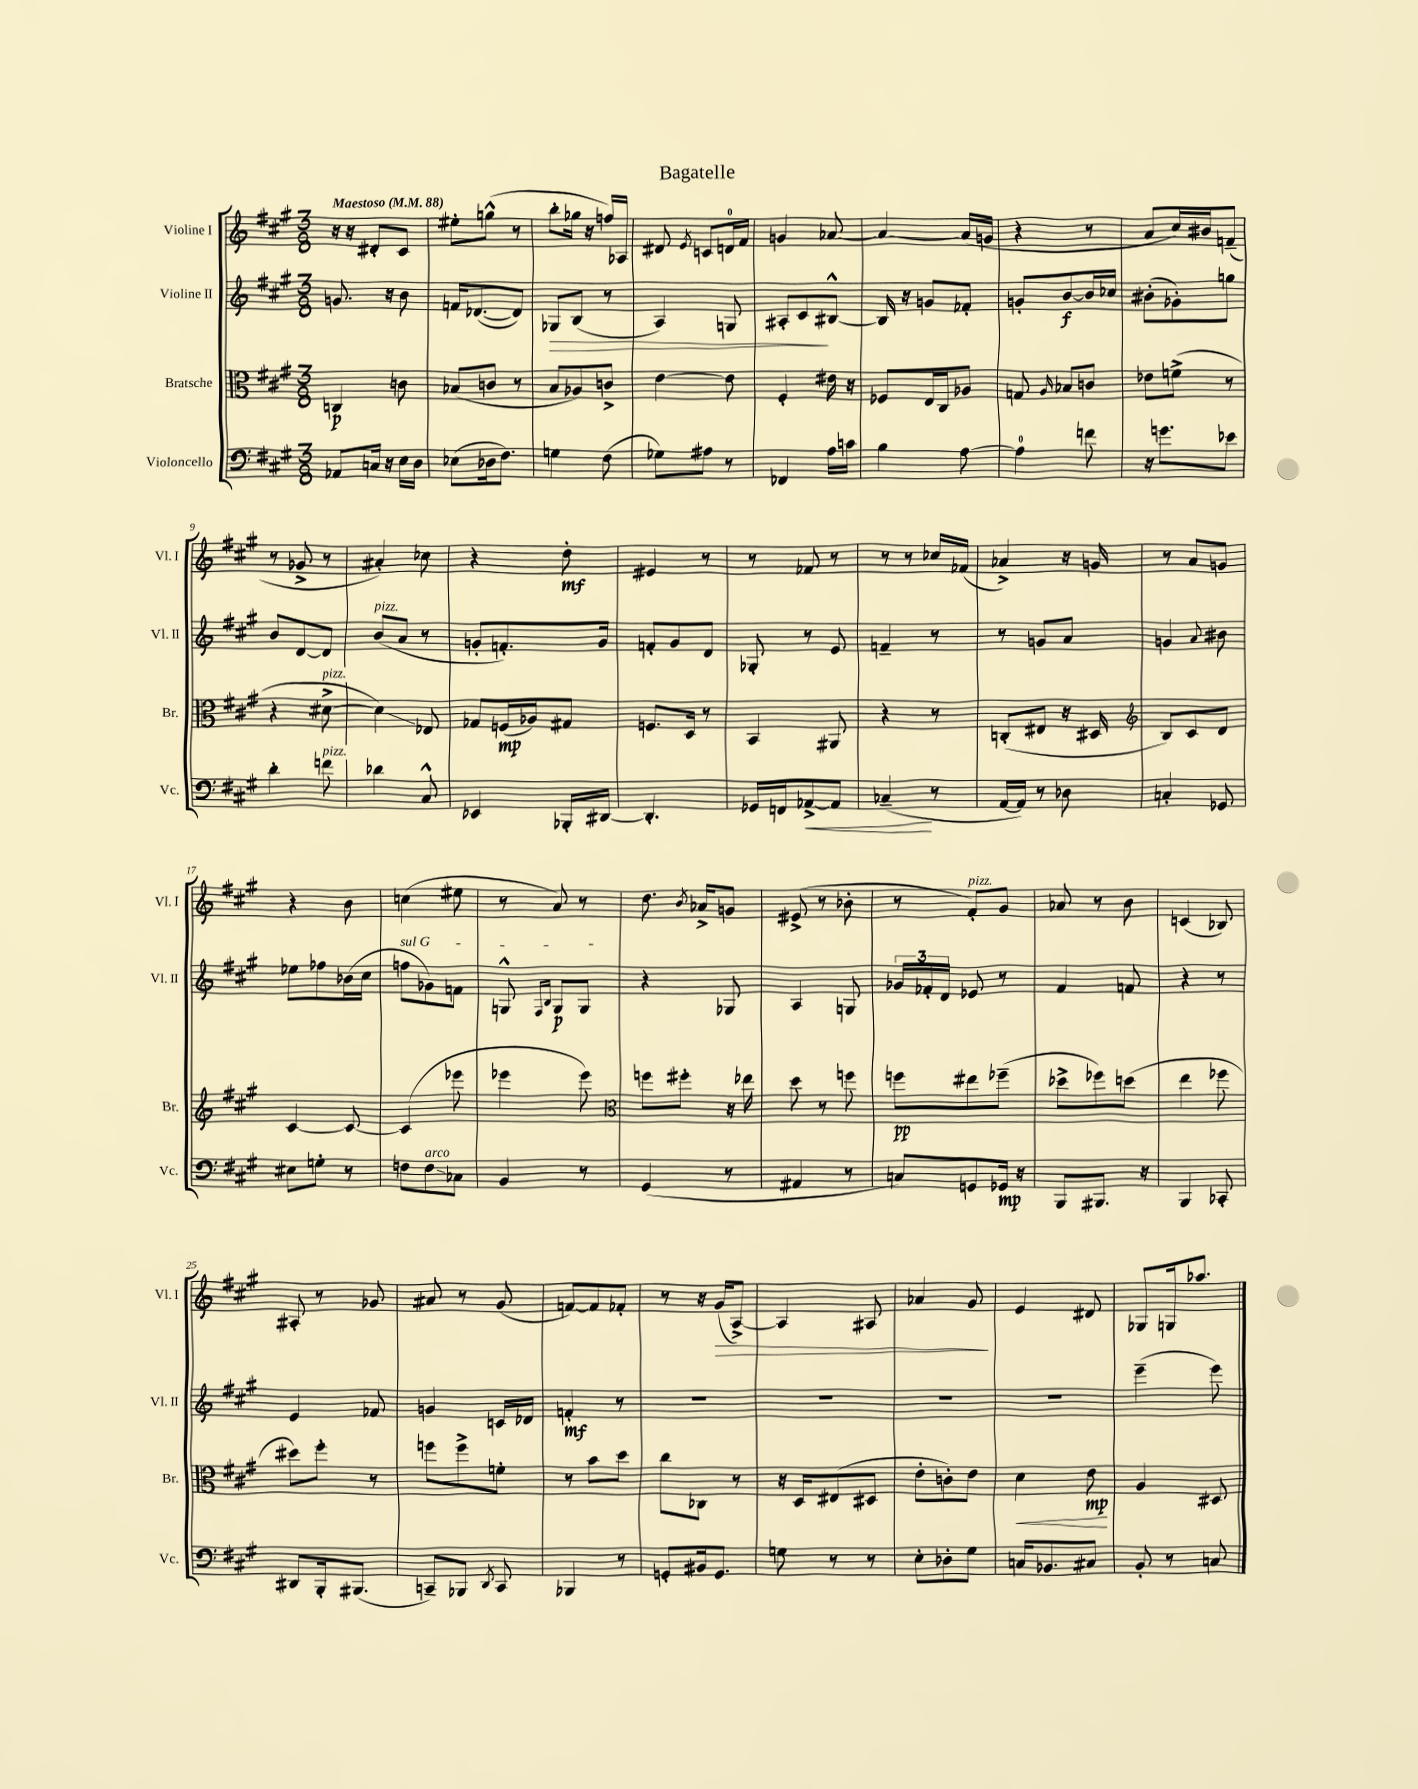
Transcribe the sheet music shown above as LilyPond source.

\header { title = "Bagatelle" }
<<
\new StaffGroup <<
\new Staff = "s0" \with { instrumentName = "Violine I" shortInstrumentName = "Vl. I" } {
    \clef treble \key a \major \numericTimeSignature \time 3/8 \tempo "Maestoso" 4 = 88
    \autoBeamOff r16 r16 dis'8[-. cis'8] |
    eis''8[-. g''8]-^( r8 |
    b''8[-. ges''16] r16 f''16[) aes16] |
    dis'8 \acciaccatura { e'8 } c'8[ d'16-0 fis'16] |
    g'4 aes'8~ |
    aes'4~ aes'16[( g'16] |
    r4 r8 |
    a'8[ cis''16) bis'16 f'8]--( |
    r8 ges'8-> r8 |
    ais'4-.) ces''8 |
    r4 d''8-.\mf |
    eis'4 r8 |
    r8 fes'8 r8 |
    r8 r8 ces''16[ fes'16]( |
    aes'4->) r16 g'16 |
    r8 a'8[ g'8] |
    r4 b'8 |
    c''4( eis''8 |
    r8 a'8) r8 |
    d''8. \acciaccatura { b'8 } aes'16[-> g'8] |
    eis'8->( r8 bes'8-. |
    r8 fis'8[-.^\markup { \italic "pizz." }) gis'8] |
    aes'8 r8 b'8 |
    c'4( bes8) |
    ais8-. r8 ges'8 |
    ais'8 r8 gis'8( |
    f'8[~) f'8 fes'8]-. |
    r8 r16 gis'16[\>( a8]~->) |
    a4 ais8 |
    aes'4 gis'8\! |
    e'4 dis'8 |
    ges8[ g16 aes''8.] \bar "|." |
}
\new Staff = "s1" \with { instrumentName = "Violine II" shortInstrumentName = "Vl. II" } {
    \clef treble \key a \major \numericTimeSignature \time 3/8
    \autoBeamOff g'8. r16 b'8 |
    f'16[ des'8.~( des'8]) |
    ges8[\> b8]( r8 |
    a4) g8 |
    ais8[-. cis'8\! bis8]~-^ |
    bis16 r16 g'8[ fes'8]-. |
    g'8[-. b'8~\f b'16 ces''16] |
    bis'8[-.( ges'8-.) g''8] |
    b'8[ d'8~ d'8] |
    b'8[^\markup { \italic "pizz." }( a'8] r8 |
    g'8[-. f'8.-.) g'16] |
    f'8[-. gis'8 d'8] |
    ges8-. r8 e'8 |
    f'4-- r8 |
    r8 g'8[ a'8] |
    g'4 \appoggiatura { a'8 } bis'8 |
    ees''8[ fes''8 bes'16( cis''16] |
    \once \override TextSpanner.bound-details.left.text = \markup { \italic "sul G" } f''8[\startTextSpan ges'8) f'8] |
    g8-^ \grace { fis16[ b16] } g8[\p g8]\stopTextSpan |
    r4 ges8 |
    a4 g8 |
    \tuplet 3/2 { ges'16[ fes'16-. d'16] } ees'8 r8 |
    fis'4 f'8 |
    r4 r8 |
    e'4 fes'8 |
    g'4 c'16[ des'16] |
    f'4-.\mf r8 |
    R4. |
    R4. |
    R4. |
    R4. |
    e'''4--( e'''8) \bar "|." |
}
\new Staff = "s2" \with { instrumentName = "Bratsche" shortInstrumentName = "Br." } {
    \clef alto \key a \major \numericTimeSignature \time 3/8
    \autoBeamOff c4\p c'8 |
    bes8[( c'8] r8 |
    b8[ aes8) c'8]-> |
    e'4~ e'8 |
    fis4-. eis'16 r16 |
    fes8[ e16 cis16 aes8] |
    g8 \grace { a16 } bes8[ c'8] |
    ees'8[ f'8]->( r8 |
    r4 dis'8~->^\markup { \italic "pizz." } |
    dis'4\glissando) ees8 |
    ges8[ f16\mp( aes16) gis8] |
    f8.[ d16] r8 |
    b,4 ais,8 |
    r4 r8 |
    c8[-.( eis8] r16 dis16 |
    \clef treble b8[) cis'8 d'8] |
    cis'4~ cis'8~ |
    cis'4( ees'''8 |
    ees'''4 ees'''8) |
    \clef alto f''8[ fis''8]-. r16 ees''16 |
    d''8 r8 f''8 |
    f''8[\pp eis''8 fes''8]--( |
    des''8[-> fes''8) d''8]( |
    e''4 fes''8 |
    dis''8[) fis''8]-. r8 |
    f''8[ f''8-> f'8]-. |
    r8 b'8[ d''8] |
    cis''8[ ces8] r8 |
    r16 d16[ eis8( dis8] |
    e'8[-. c'8-.) e'8] |
    d'4\< e'8\mp\! |
    a4 dis8 \bar "|." |
}
\new Staff = "s3" \with { instrumentName = "Violoncello" shortInstrumentName = "Vc." } {
    \clef bass \key a \major \numericTimeSignature \time 3/8
    \autoBeamOff aes,8[ c16] r16 e16[ d16] |
    ees8[( des16 fis8.]) |
    g4 fis8( |
    ges8[) ais8] r8 |
    fes,4 a16[ c'16] |
    b4 a8~ |
    a4-0 f'8 |
    r16 g'8.[ ees'8] |
    d'4-. f'8^\markup { \italic "pizz." } |
    des'4 cis8-^ |
    ees,4 bes,,16[-. dis,16]~ |
    dis,4.-. |
    ges,16[ f,16 aes,8~->\< aes,8] |
    ces4--\!( r8 |
    a,16[~ a,16]) r8 des8 |
    c4-. ges,8 |
    eis8[ g8]-. r8 |
    f8[ f8\glissando^\markup { \italic "arco" } ces8] |
    b,4 r8 |
    gis,4( r8 |
    ais,4 r8 |
    c8[) g,8 ges,16]\mp r16 |
    b,,8[ bis,,8.] r16 |
    b,,4 ces,8-. |
    dis,8[ b,,16-. bis,,8.]( |
    c,8[--) bes,,8] \acciaccatura { d,8 } c,8 |
    bes,,4 r8 |
    g,8[-. bis,16 g,8.] |
    g8 r8 r8 |
    e8[-. des8-. gis8] |
    c16[ bes,8. cis8] |
    b,8-. r8 c8 \bar "|." |
}
>>
>>
